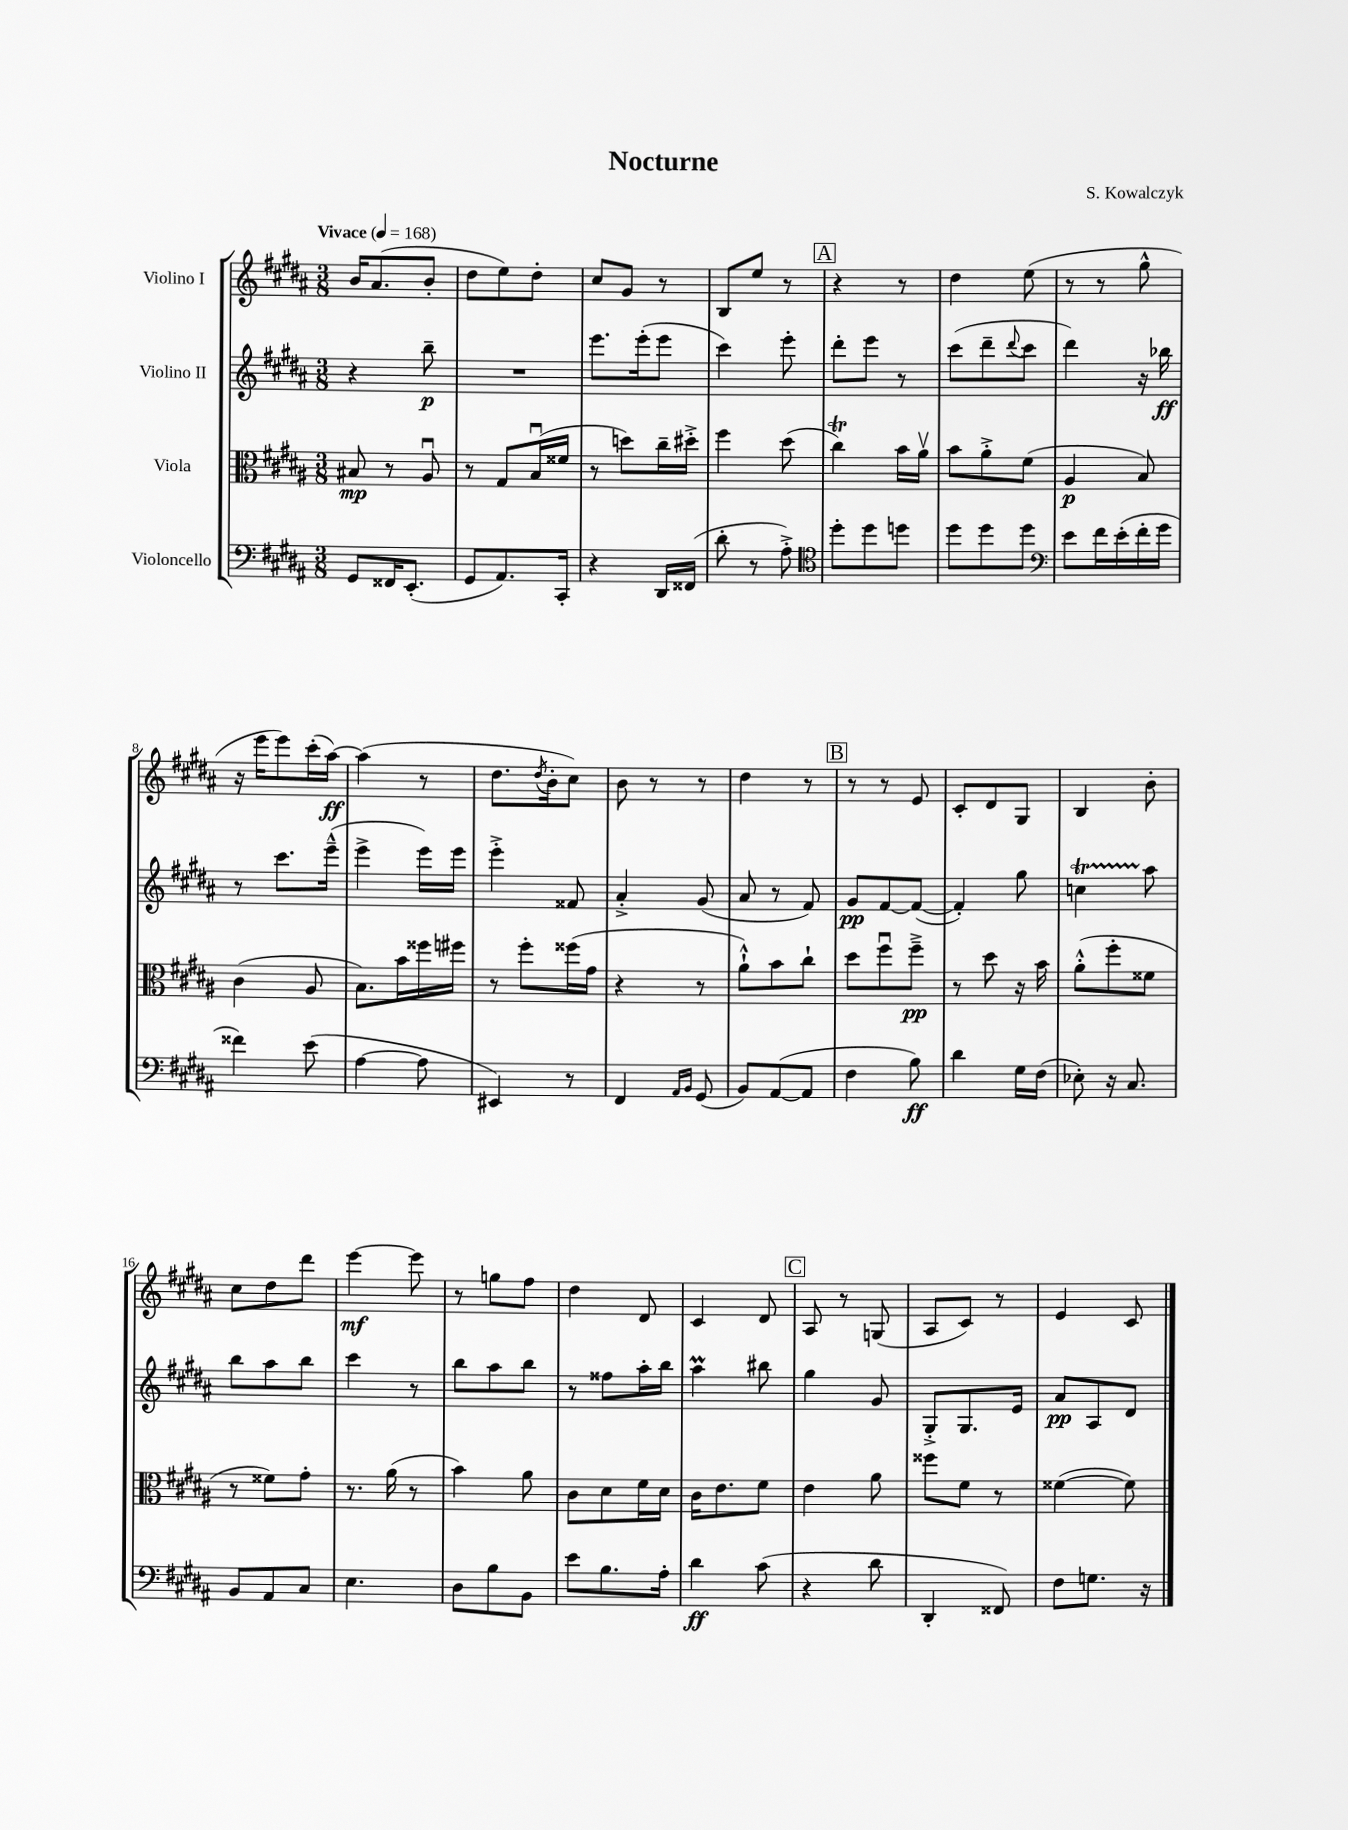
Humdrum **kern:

**kern	**kern	**kern	**kern
*staff4	*staff3	*staff2	*staff1
*clefF4	*clefC3	*clefG2	*clefG2
*k[f#c#g#d#a#]	*k[f#c#g#d#a#]	*k[f#c#g#d#a#]	*k[f#c#g#d#a#]
*M3/8	*M3/8	*M3/8	*M3/8
*MM168	*MM168	*MM168	*MM168
8GG#/L	8B#/	4r	16b/LK
.	.	.	(8.a#/
16FF##/K	8r	.	.
(8.EE'/J	.	.	.
.	8A#u/	8bb~\	8b'/J
=	=	=	=
8GG#/L	8r	4.r	8dd#\L
8.AA#/)	8G#/L	.	8ee\)
.	(16Bu/L	.	8dd#'\J
16CC#'/Jk	16f##/JJ	.	.
=	=	=	=
4r	8r	8.eee\L	8cc#/L
.	8dd\L)	.	8g#/J
.	.	(16eee'\k	.
16DD#/LL	16cc#~\L	8eee\J	8r
(16FF##/JJ	16dd#'^\JJ	.	.
=	=	=	=
8d#'\	4ff#\	4ccc#\)	8B/L
8r	.	.	8ee/J
8A#'^\)	(8dd#\	8eee'\	8r
=	=	=	=
*clefC4	*	*	*
8dd#'\L	4cc#\)	8ddd#'\L	4r
8dd#\	.	8eee\J	.
8dd\J	16b\LL	8r	8r
.	16a#v\JJ	.	.
=	=	=	=
8dd#\L	8b\L	(8ccc#\L	4dd#\
8dd#\	8a#'^\	8ddd#~\	.
.	.	8qqddd#/	.
8dd#\J	(8f#\J	8ccc#\J	(8ee\
=	=	=	=
*clefF4	*	*	*
8e\L	4A#/	4ddd#\)	8r
16f#\L	.	.	8r
(16e'\	.	.	.
16f#'\	8B/)	16r	8gg#^^\
16g#\JJ	.	16bb-\	.
=	=	=	=
4f##\)	(4c#\	8r	16r
.	.	.	16eee\LK
.	.	8.ccc#\L	8eee\)
(8e\	8A#/	.	(16ccc#'\L
.	.	(16eee~^^\Jk	[16aa#\JJ)
=	=	=	=
[4A#\	8.B\L)	4eee^\	(4aa#\]
.	16b\L	.	.
8A#\]	16ff##\	16eee\LL)	8r
.	16ff#\JJ	16eee\JJ	.
=	=	=	=
4EE#/)	8r	4eee'^\	8.dd#\L
.	8ff#'\L	.	.
.	.	.	8qdd#/
.	.	.	16b'\k
8r	(16ff##\L	8f##/	8cc#\J)
.	16g#\JJ	.	.
=	=	=	=
4FF#/	4r	4a#'^/	8b\
.	.	.	8r
16qqAA#/LL	.	.	.
16qqBB/JJ	.	.	.
(8GG#/	8r	(8g#/	8r
=	=	=	=
8BB/L)	8a#`^^\L)	8a#/	4dd#\
([8AA#/	8b\	8r	.
8AA#/]J	8cc#`\J	8f#/)	8r
=	=	=	=
4F#\	8dd#\L	8g#/L	8r
.	8ff#u\	[8f#/	8r
8B\)	8ff#~^\J	(8f#/_J	8e/
=	=	=	=
4d#\	8r	4f#'/])	8c#'/L
.	8dd#\	.	8d#/
16G#\LL	16r	8gg#\	8G#/J
(16F#\JJ	16b\	.	.
=	=	=	=
8E-'\)	(8a#'^^\L	4cc\	4B/
16r	8ff#'\	.	.
8.C#/	.	.	.
.	8f##\J	8aa#\	8b'\
=	=	=	=
8BB/L	8r	8bb\L	8cc#\L
8AA#/	8f##\L)	8aa#\	8dd#\
8C#/J	8g#'\J	8bb\J	8ddd#\J
=	=	=	=
4.E\	8.r	4ccc#\	[4eee\
.	(16a#\	.	.
.	8r	8r	8eee\]
=	=	=	=
8D#\L	4b\)	8bb\L	8r
8B\	.	8aa#\	8gg\L
8BB\J	8a#\	8bb\J	8ff#\J
=	=	=	=
8e\L	8c#\L	8r	4dd#\
8.B\	8d#\	8ff##\L	.
.	16f#\L	16aa#'\L	8d#/
16A#'\Jk	16d#\JJ	16bb\JJ	.
=	=	=	=
4d#\	16c#\LK	4aa#\	4c#/
.	8.e\	.	.
(8c#\	8f#\J	8bb#\	8d#/
=	=	=	=
4r	4e\	4gg#\	8A#/
.	.	.	8r
8d#\	8a#\	8g#/	(8G/
=	=	=	=
4DD#'/	8ff##\L	8G#'^/L	8A#/L
.	8f#\J	8.G#/	8c#/J)
8FF##/)	8r	.	8r
.	.	16e/Jk	.
=	=	=	=
8F#\L	([4f##\	8a#/L	4e/
8.G\J	.	8A#/	.
.	8f##\])	8d#/J	8c#/
16r	.	.	.
==	==	==	==
*-	*-	*-	*-
